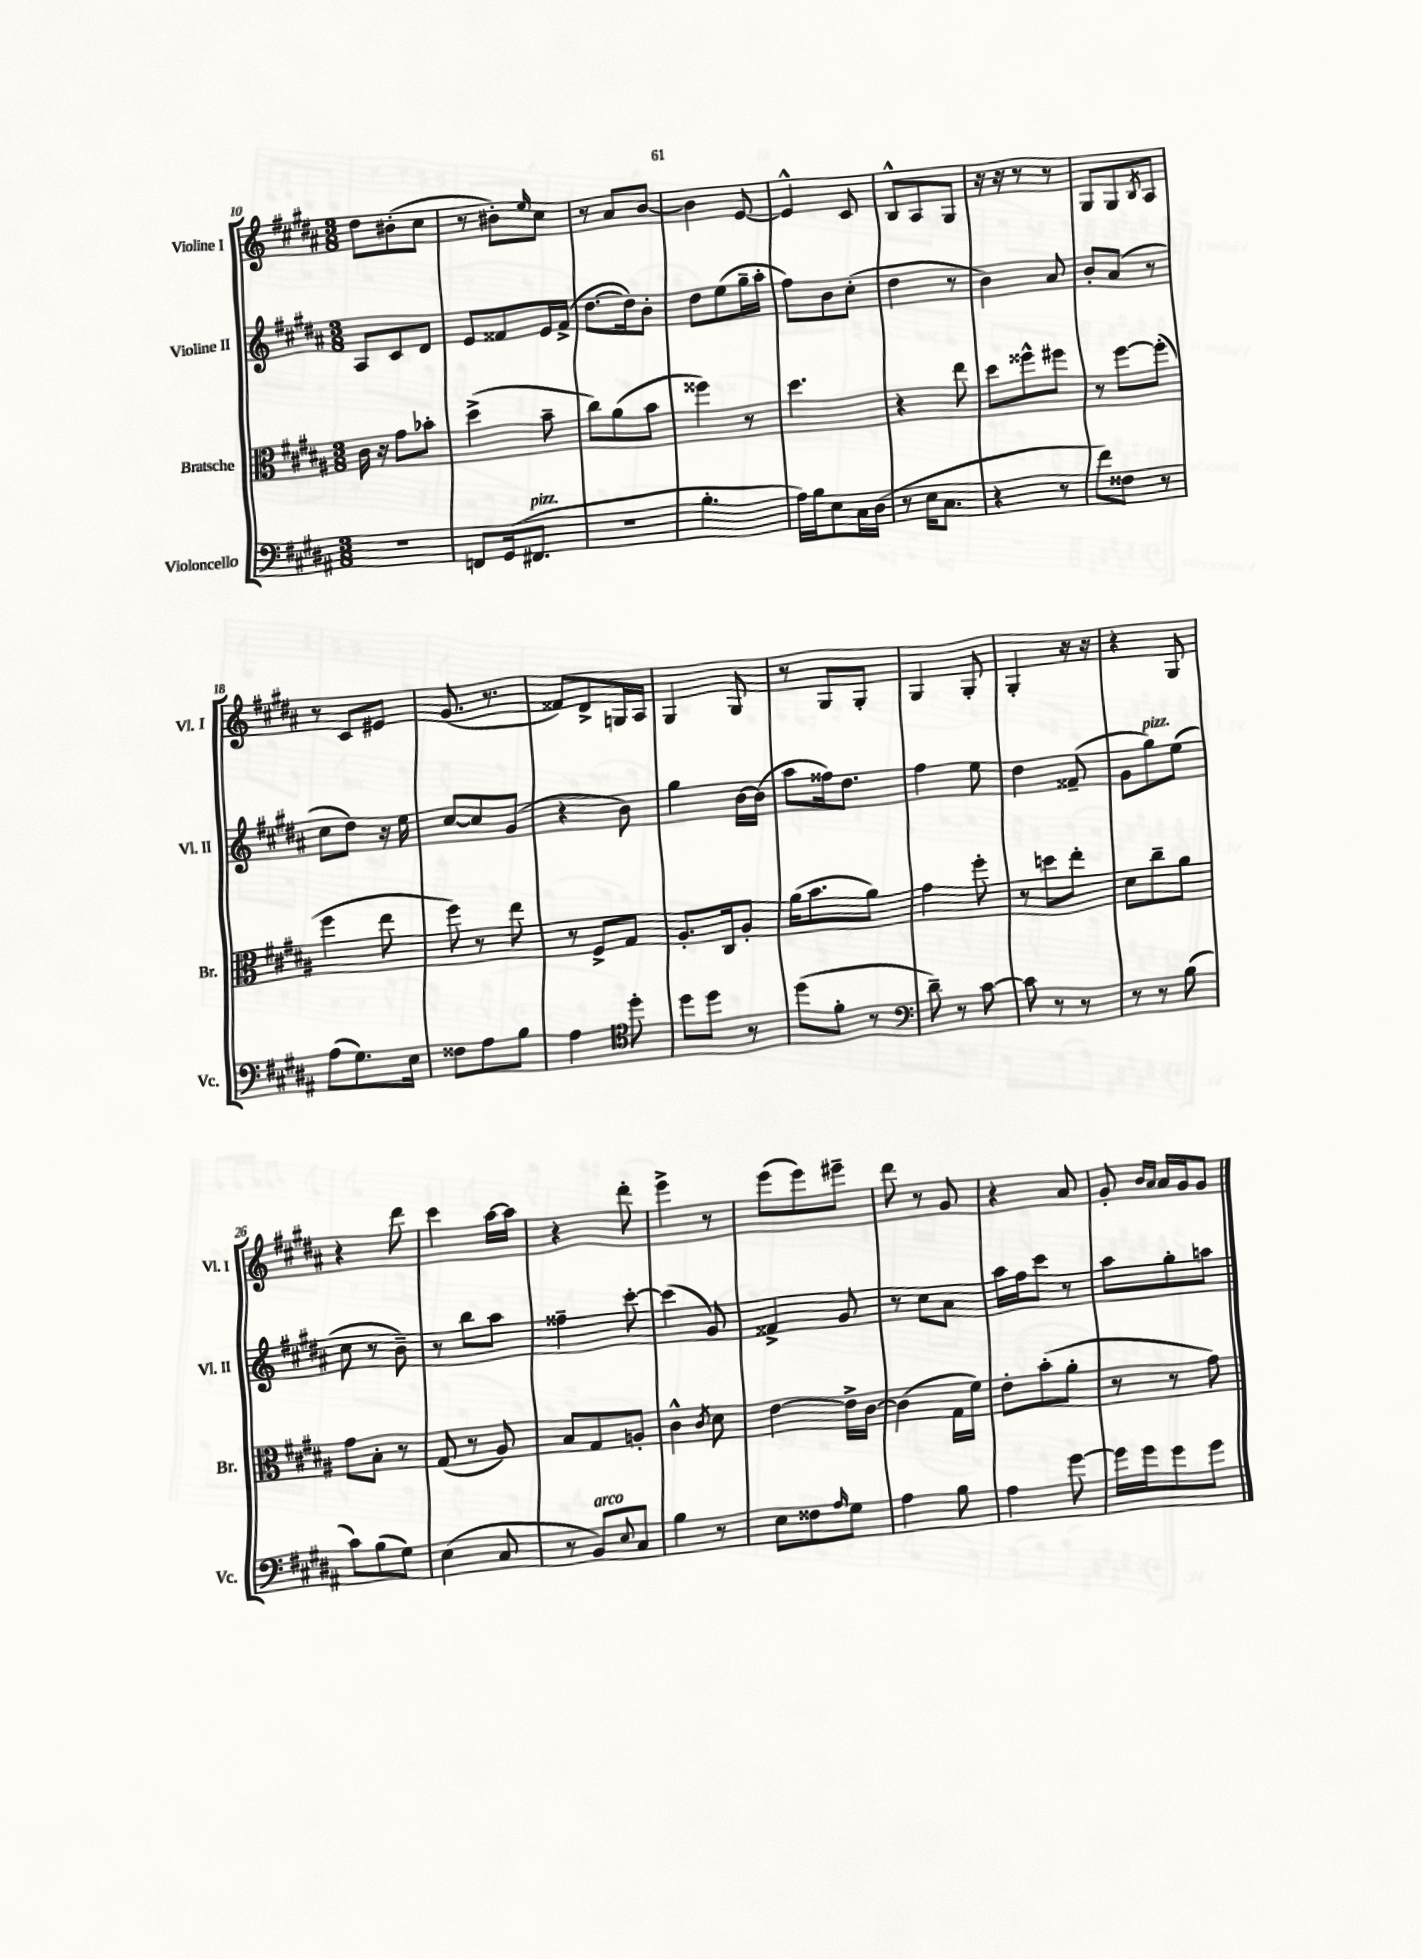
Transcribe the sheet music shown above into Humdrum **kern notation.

**kern	**kern	**kern	**kern
*part4	*part3	*part2	*part1
*staff4	*staff3	*staff2	*staff1
*I"Violoncello	*I"Bratsche	*I"Violine II	*I"Violine I
*I'Vc.	*I'Br.	*I'Vl. II	*I'Vl. I
*clefF4	*clefC3	*clefG2	*clefG2
*k[f#c#g#d#a#]	*k[f#c#g#d#a#]	*k[f#c#g#d#a#]	*k[f#c#g#d#a#]
*M3/8	*M3/8	*M3/8	*M3/8
=10	=10	=10	=10
4.r	16c#\	8A#/L	8dd#\L
.	16r	.	.
.	8g#\L	8c#/	(8b#X'\
.	8b-X'\J	8d#/J	8cc#\J
=11	=11	=11	=11
8FFn/L	(4dd#^\	8e/L	8r
(16GG#/k	.	8f##X/	8b#X'\L)
!LO:TX:a:i:t=pizz.	!	!	!
8.FF#X/J	.	.	.
.	.	.	16qqee/
.	8b~\	16e/L	8cc#\J
.	.	(16f##^/JJ	.
=12	=12	=12	=12
4.r	8cc#\L)	[8.dd#\L	8r
.	(8a#\	.	8a#/L
.	.	16dd#\k])	.
.	8b\J	8b'\J	[8b/J
=13	=13	=13	=13
4.B'\	4ff##X\)	8dd#\L	4b\]
.	.	(8ee\	.
.	8r	16gg#~\L	[8e/
.	.	16aa#'\JJ	.
=14	=14	=14	=14
16A#\LL)	4.dd#\	8ff#\L)	4e^^/]
16B\J	.	.	.
8E\	.	8b\	.
16C#\L	.	(8cc#'\J	8c#/
(16D#\JJ	.	.	.
=15	=15	=15	=15
8r	4r	4dd#\	8B^^/L
16E\KL	.	.	8A#/
8.C#\J	.	.	.
.	8ee\	8r	8G#/J
=16	=16	=16	=16
4r	8dd#\L	4b\)	16r
.	.	.	16r
.	8ff##X^^\	.	8r
8r	8ff#X\J	8a#/	8r
=17	=17	=17	=17
8f#\L)	8r	8b'/L	8G#/L
8F##X\J	[8ff#\L	(8a#/J	8G#/
.	.	.	8qB/
8r	(8ff#'\J]	8r	8A#/J
!!LO:LB:g=z
=18	=18	=18	=18
(8A#\L	4ff#\	8cc#\L	8r
8.G#\)	.	8dd#\J)	8c#/L
.	8ee\	16r	8e#X/J
16E\Jk	.	16ee\	.
=19	=19	=19	=19
8F##X\L	8ff#\)	[8cc#/L	(8.g#/
8A#\	8r	8cc#/]	.
.	.	.	8.r
8B\J	8ee\	(8g#/J	.
=20	=20	=20	=20
4A#\	8r	4r	8f##X/L)
.	8F#^/L	.	8d#^/
*clefC4	*	*	*
8dd#'\	8G#/J	8b\)	16Gn/L
.	.	.	16A#/JJ
=21	=21	=21	=21
8dd#\L	8.A#'/L	4gg#\	4G#/
8dd#\J	.	.	.
.	16C#/k	.	.
8r	8A#'/J	[16b\LL	8G#/
.	.	(16b\JJ]	.
=22	=22	=22	=22
(8dd#\L	(16a#\KL	8aa#\L	8r
.	8.b\	.	.
8f#'\J	.	16ff##X\k)	8G#/L
.	.	8.dd#\J	.
8r	8a#\J)	.	8G#'/J
=23	=23	=23	=23
*clefF4	*	*	*
8d#~\)	4g#\	4ff#\	4G#/
8r	.	.	.
[8c#\	8ff#'\	8ee\	8G#'/
=24	=24	=24	=24
8c#\]	8r	4dd#\	4G#'/
8r	8ddn\L	.	.
8r	8ee'\J	(8f##X~/	16r
.	.	.	16r
=25	=25	=25	=25
8r	8d#\L	8g#\L	4r
!	!	!LO:TX:a:i:t=pizz.	!
8r	8cc#~\	8gg#\)	.
(8B\	8a#\J	(8ee\J	8G#/
!!LO:LB:g=z
=26	=26	=26	=26
8c#\L)	8g#\L	8cc#\	4r
(8B\	8B'\J	8r	.
8G#\J)	8r	8b~\)	8ddd#\
=27	=27	=27	=27
(4E\	(8G#/	8r	4ccc#\
.	8r	8bb\L	.
8C#/	8A#/)	8aa#\J	[16aa#\LL
.	.	.	16aa#\JJ]
=28	=28	=28	=28
8r	8B/L	4ff##X~\	4r
!LO:TX:a:i:t=arco	!	!	!
8BB/L)	8G#/	.	.
8qqE/	.	.	.
8C#/J	8An'/J	[8ccc#'\	8ddd#'\
=29	=29	=29	=29
4B\	4c#^^\	(4ccc#\]	4eee^\
.	8qc#/	.	.
8r	8d#\	8g#/)	8r
=30	=30	=30	=30
8E\L	[4e\	4f##X^/	(8eee\L
8F##X\	.	.	8eee\)
16qqA#/	.	.	.
8G#\J	16e^\LL]	8g#/	8eee#X~\J
.	[16c#\JJ	.	.
=31	=31	=31	=31
4A#\	(4c#\]	8r	8ddd#\
.	.	8cc#\L	8r
8B\	16G#\LL	8a#\J	8g#/
.	16f#\JJ)	.	.
=32	=32	=32	=32
4A#\	8e'\L	16aa#\LL	4r
.	.	16ff#\J	.
.	(8b'\	8ccc#\J	.
[8g#\	8a#'\J	8r	8a#/
=33	=33	=33	=33
16g#\LL]	8r	8aa#\L	8g#'/
16g#\J	.	.	.
.	.	.	16qqb/LL
.	.	.	16qqa#/JJ
8g#\	8r	8gg#'\	16a#/LL
.	.	.	16g#/J
8g#\J	8g#\)	8aan\J	8g#/J
==	==	==	==
*-	*-	*-	*-
